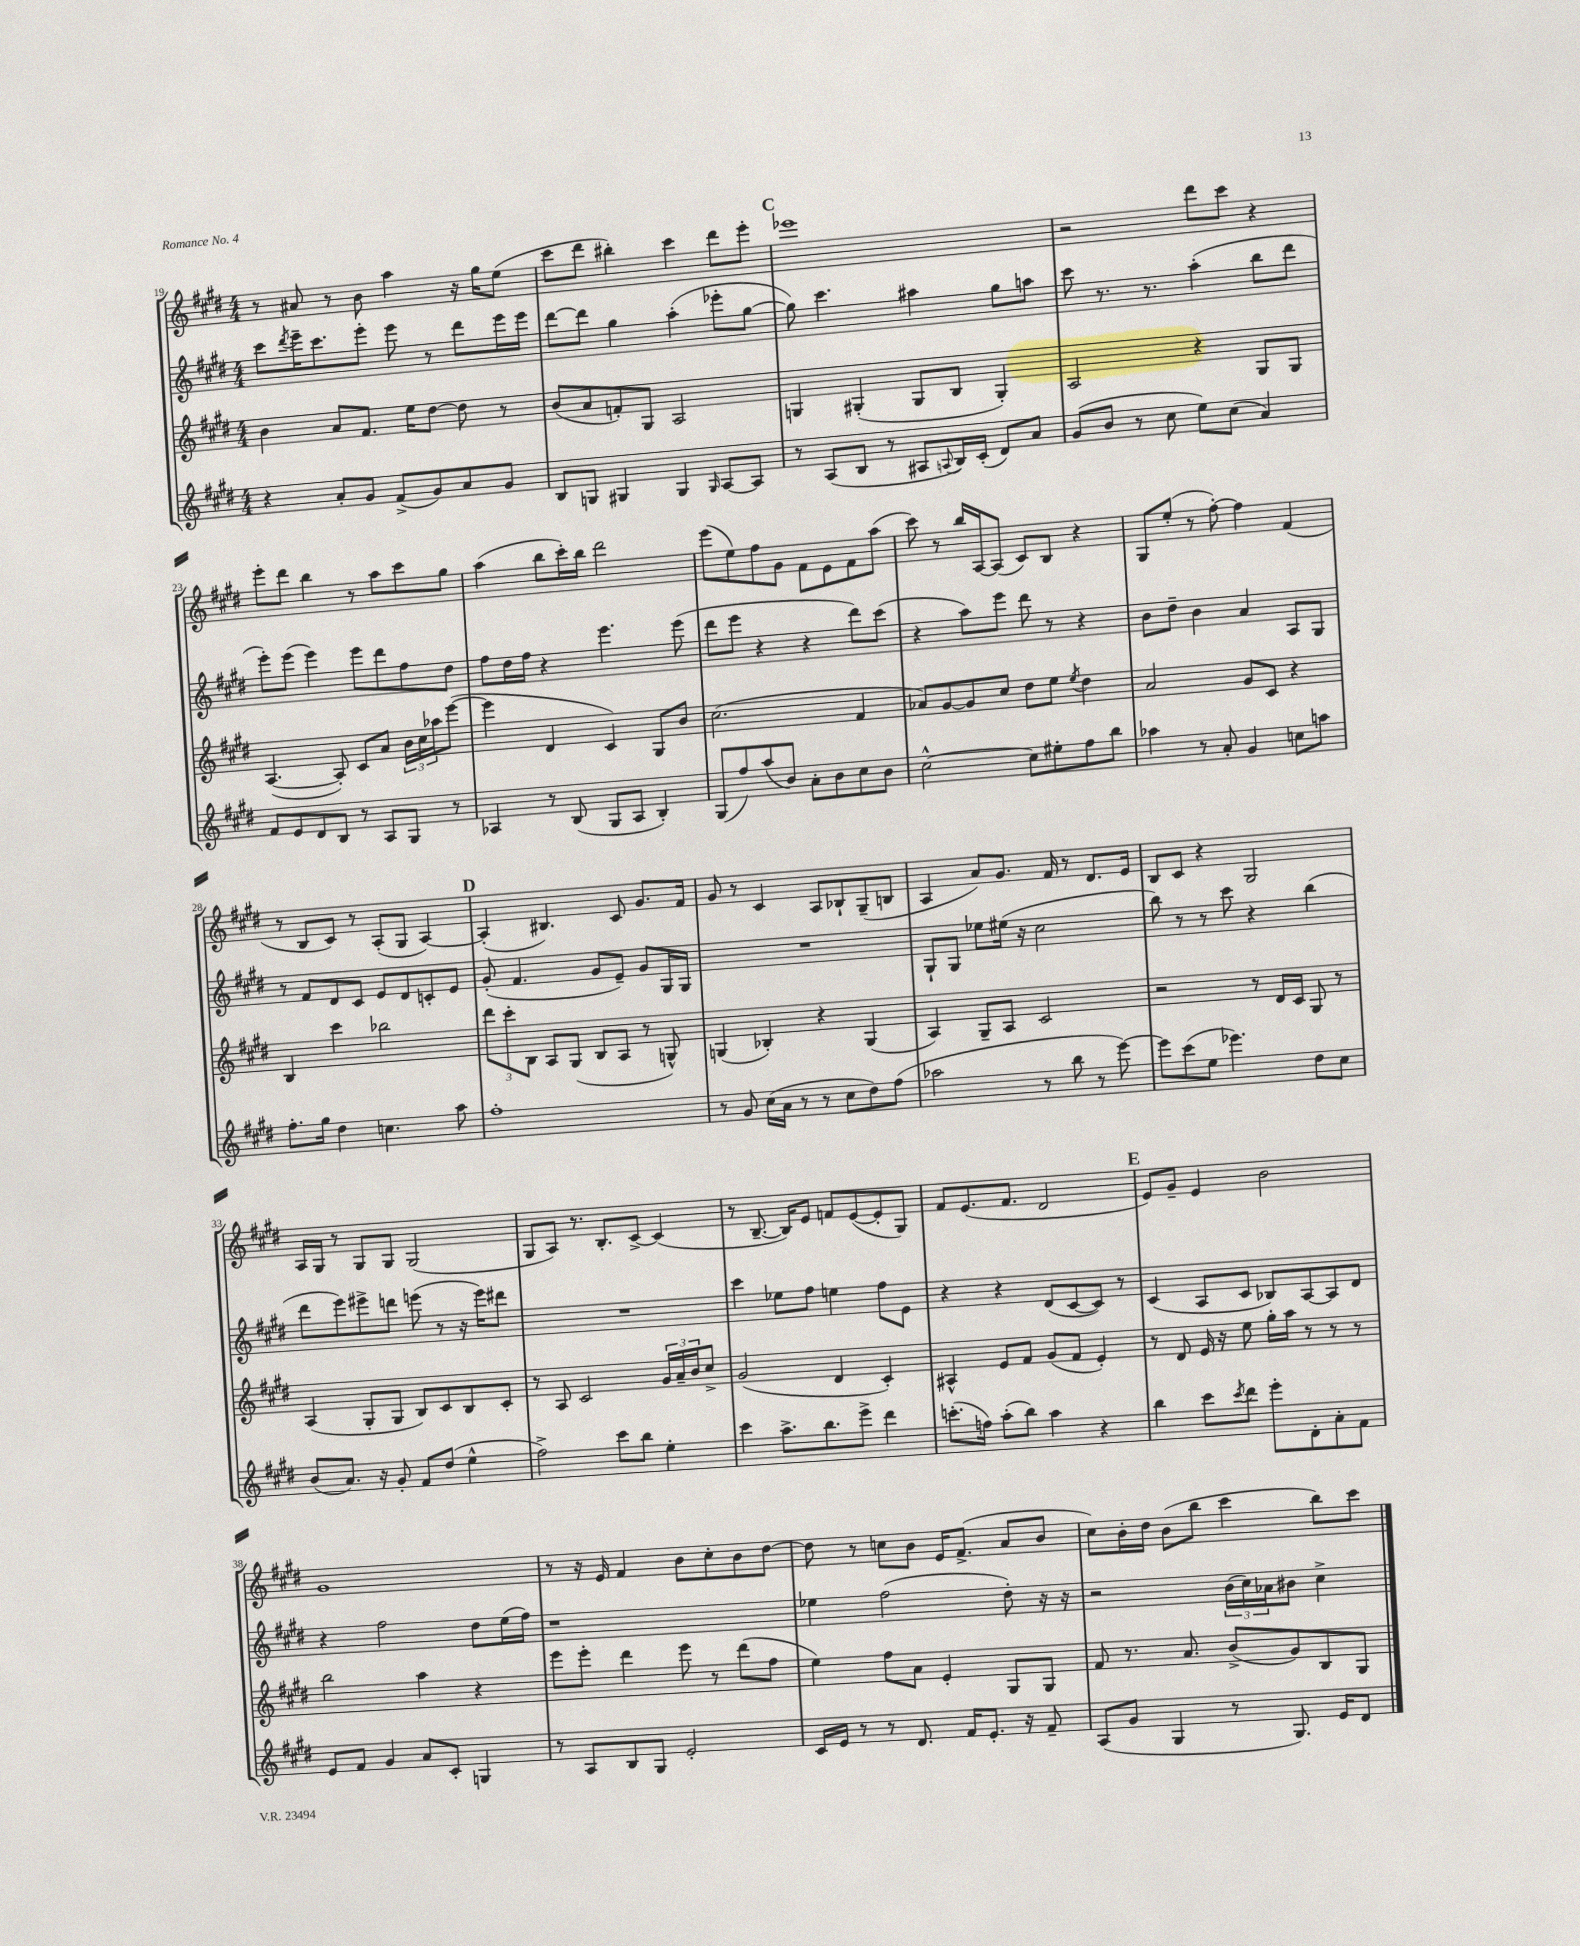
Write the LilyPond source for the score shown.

<<
\new StaffGroup <<
\new Staff = "s0" {
    \clef treble \key e \major \numericTimeSignature \time 4/4
    r8 ais'8 r8 b'8 a''4 r16 gis''16 e''8( |
    cis'''8 dis'''8 bis''4-.) cis'''4 dis'''8 e'''8-. |
    \mark \markup { \bold "C" } ees'''1 |
    r2 dis'''8 cis'''8 r4 |
    e'''8-. dis'''8 b''4 r8 a''8 cis'''8 gis''8 |
    a''4( b''8 cis'''16-.) b''16 dis'''2 |
    e'''8( e''8) fis''8 gis'8 fis'8 e'8 fis'8 a''8( |
    cis'''8) r8 b''16 a16~ a8( cis'8) b8 r4 |
    gis8 e''8-.( r8 fis''8~-.) fis''4 fis'4( |
    r8 b8 cis'8) r8 a8-.( gis8 a4~) |
    \mark \markup { \bold "D" } a4-.( bis4.) cis'8 gis'8. fis'16 |
    gis'8 r8 cis'4 a8 bes8-! gis8--( b8 |
    a4 a'8) gis'8. fis'16 r8 dis'8. e'16 |
    b8 cis'8 r4 gis2 |
    a16 gis16 r8 gis8 gis8 gis2( |
    gis8 a8) r8. b8.-. cis'8~-> cis'4( |
    r8 b8.~-- b16) e'8 f'8 e'8~( e'8-. gis8) |
    fis'8 e'8.( fis'8. dis'2 |
    \mark \markup { \bold "E" } e'8) gis'8-- e'4 b'2 |
    gis'1 |
    r8 r16 e'16 fis'4 b'8 cis''8-. b'8 dis''8~ |
    dis''8 r8 c''8 b'8 e'16 fis'8.->( a'8 b'8 |
    cis''8) b'16-. dis''16 b'8( b''8 cis'''4 b''8) cis'''8 \bar "|." |
}
\new Staff = "s1" {
    \clef treble \key e \major \numericTimeSignature \time 4/4
    cis'''8 \acciaccatura { dis'''8 } e'''16-- cis'''8. e'''8-. e'''8 r8 dis'''8 e'''16 e'''16 |
    dis'''8~ dis'''8 gis''4 a''4-.( ees'''8-. gis''8~ |
    \mark \markup { \bold "C" } gis''8) cis'''4. ais''4 gis''8 a''8 |
    cis'''8 r8. r8. a''4-.( b''8 dis'''8 |
    e'''8-.) e'''8( e'''4) e'''8 dis'''8 fis''8 dis''8 |
    fis''8 dis''16 fis''16 r4 e'''4. e'''8( |
    dis'''8 e'''8 r4 r4 dis'''8) cis'''8( |
    r4 a''8) e'''8 dis'''8 r8 r4 |
    b'8 dis''8-- b'4 a'4 a8 gis8 |
    r8 fis'8 dis'8 cis'8 e'8 dis'8 c'8-. e'8 |
    \mark \markup { \bold "D" } gis'8-.( fis'4. gis'8 e'8--) gis'8 gis16 gis16 |
    R1 |
    gis8-! gis8 ees''8 eis''16( r16 cis''2 |
    b''8) r8 r8 cis'''8 r4 b''4( |
    dis'''8 e'''8) eis'''8-> d'''8 e'''8( r8 r16 e'''16) dis'''8 |
    R1 |
    cis'''4 ees''8 fis''8 e''4 fis''8 e'8 |
    r4 r4 dis'8( cis'8~ cis'8) r8 |
    \mark \markup { \bold "E" } cis'4( a8 cis'8 bes8) a8~ a8 dis'8 |
    r4 fis''2 dis''8 e''16( fis''16) |
    r1 |
    ees''4 fis''2( dis''8-.) r16 r16 |
    r2 \tuplet 3/2 { b'16( cis''16) aes'16 } bis'8 cis''4-> \bar "|." |
}
\new Staff = "s2" {
    \clef treble \key e \major \numericTimeSignature \time 4/4
    b'4 a'8 fis'8. e''16 dis''8~ dis''8 r8 |
    b'8( a'8 f'8-.) gis8 a2 |
    \mark \markup { \bold "C" } g4 gis4-.( gis8 b8 gis4-.) |
    a2 r4 gis8 gis8 |
    a4.~( a8-.) cis'8 a'8 \tuplet 3/2 { b'16 cis''16 aes''16 } e'''8~( |
    e'''4 dis'4 cis'4) gis8 b'8 |
    cis''2.( fis'4 |
    aes'8) gis'8~ gis'8 cis''8 dis''8 e''8 \acciaccatura { e''8 } dis''4 |
    a'2 gis'8 cis'8 r4 |
    b4 cis'''4 bes''2 |
    \mark \markup { \bold "D" } \tuplet 3/2 { dis'''8 cis'''8-. b8 } a8 gis8( b8 a8 r8 g8-^) |
    g4( bes4-.) r4 g4( |
    a4) gis8-- a8 cis'2 |
    r2 r8 dis'16 cis'16 gis8 r8 |
    a4( gis8-. gis8 b8) cis'8 b8 cis'8-. |
    r8 a8 cis'2 \tuplet 3/2 { gis'16 a'16-- b'16 } cis''8-> |
    gis'2( dis'4 cis'4-.) |
    ais4-^ e'8 fis'8 gis'8( fis'8 e'4-.) |
    \mark \markup { \bold "E" } r8 dis'8 e'16 r16 e''8 gis''16-. a''16 r8 r8 r8 |
    b''2 a''4 r4 |
    e'''8 e'''8-. dis'''4 e'''8 r8 dis'''8( fis''8 |
    e''4) fis''8 a'8 e'4-. gis8 gis8 |
    fis'8 r8. a'8. b'8->( gis'8) b8 gis8 \bar "|." |
}
\new Staff = "s3" {
    \clef treble \key e \major \numericTimeSignature \time 4/4
    r4 a'8-. gis'8 fis'8->( gis'8) a'8 gis'8 |
    b8 g8 gis4 gis4 \grace { gis16 } a8~ a8 |
    \mark \markup { \bold "C" } r8 a8( b8 r8 ais8 \appoggiatura { a8 } b16) cis'16-.( dis'8) a'8 |
    gis'8( b'8 r8 cis''8 e''8) cis''8( a'4) |
    fis'8 e'8 dis'8 b8 r8 a8 gis8 r8 |
    aes4 r8 b8( gis8 aes8 b4-.) |
    gis8( fis''8) a''8( b'8) a'8-. b'8 cis''8 b'8 |
    cis''2~-^ cis''8 eis''8-. fis''8 b''8 |
    aes''4 r8 a'8-. gis'4 c''8 a''8 |
    fis''8.-. gis''16 dis''4 c''4. a''8 |
    \mark \markup { \bold "D" } fis''1-. |
    r8 gis'8 cis''16( a'16 r8 r8 cis''8 dis''8) fis''8( |
    aes''2 r8 b''8 r8 e'''8~) |
    e'''8 cis'''8( e''8 ees'''4.) dis''8 cis''8 |
    b'8( a'8.) r16 gis'8-. fis'8 dis''8( e''4-^ |
    fis''2->) cis'''8 b''8 e''4-. |
    cis'''4 a''8.-> b''8. e'''8-> dis'''4 |
    c'''8.-.( f''16) a''8-.( b''8) a''4 r4 |
    \mark \markup { \bold "E" } b''4 cis'''8 \acciaccatura { cis'''8 } dis'''8 e'''8-. dis'8-. a'8-. fis'8 |
    e'8 fis'8 gis'4 a'8 cis'8-. g4 |
    r8 a8 b8 gis8 e'2-. |
    cis'16 e'16 r8 r8 dis'8. fis'16 e'8.-. r16 fis'8-- |
    a8( gis'8 gis4 r8 gis8.) e'16 dis'8 \bar "|." |
}
>>
>>
\layout { \context { \Score currentBarNumber = #19 } }
